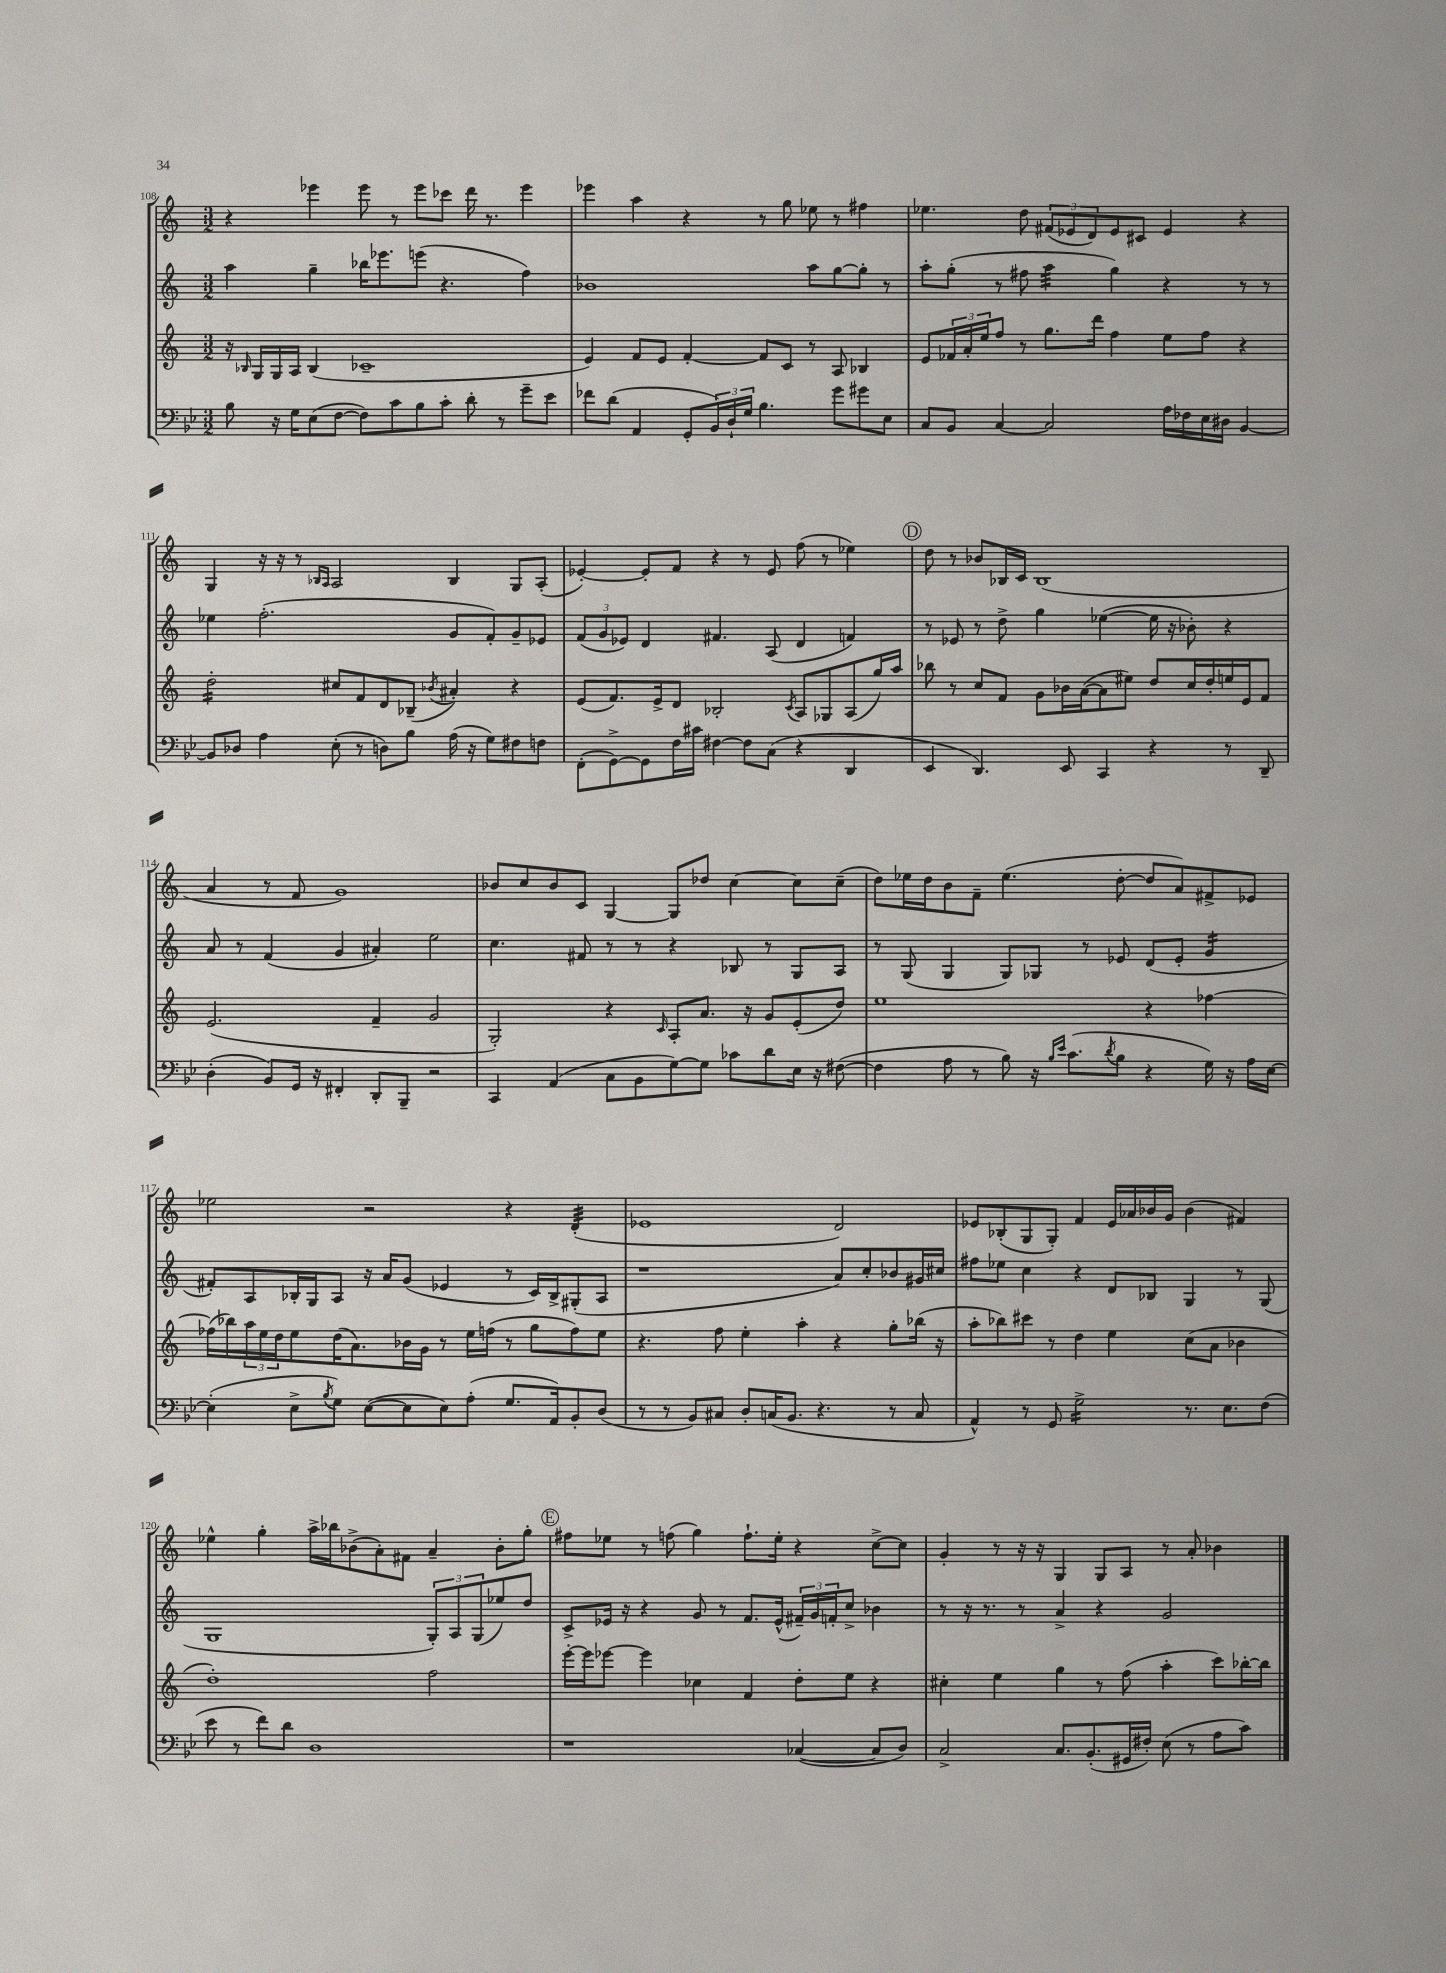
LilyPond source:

<<
\new StaffGroup <<
\new Staff = "s0" {
    \clef treble \key c \major \numericTimeSignature \time 3/2
    r4 ees'''4 ees'''8 r8 ees'''8 ces'''8 d'''16 r8. ees'''4 |
    ees'''4 a''4 r4 r8 g''8 ees''8 r8 fis''4 |
    ees''4. d''8 \tuplet 3/2 { fis'8( ees'8 d'8) } ees'8 cis'8 ees'4 r4 |
    g4 r16 r16 r8 \grace { bes16 a16 } a2 bes4 g8 a8-.( |
    ees'4~-.) ees'8-. f'8 r4 r8 ees'8 f''8( r8 ees''4) |
    \mark \markup { \circle "D" } d''8 r8 bes'8 bes16 c'16 bes1( |
    a'4 r8 f'8 g'1) |
    bes'8 c''8 bes'8 c'8 g4~ g8 des''8 c''4~ c''8 c''8--( |
    d''8) ees''16 d''16 b'8 f'8-- ees''4.( d''8~-. d''8 a'8) fis'8-> ees'8 |
    ees''2 r2 r4 d'4:32-.( |
    ees'1 d'2) |
    ees'8 bes8-.( g8 g8-.) f'4 ees'16 aes'16 bes'16 g'16 bes'4( fis'4) |
    ees''4-^ g''4-. a''16-> bes''16 bes'8->( a'8-.) fis'8 a'4-- bes'8-. g''8-. |
    \mark \markup { \circle "E" } fis''8 ees''8 r8 f''8( g''4) f''8.-! ees''16-. r4 c''8~-> c''8 |
    g'4-. r8 r16 r16 g4 g8 a8 r8 a'8-. bes'4 \bar "|." |
}
\new Staff = "s1" {
    \clef treble \key c \major \numericTimeSignature \time 3/2
    a''4 g''4-- bes''16 ees'''8. e'''8( r4. f''4) |
    bes'1 a''8 g''8~ g''8-. r8 |
    a''8-. g''8-.( r8 fis''8 a''4:32 g''4) r4 r8 r8 |
    ees''4 f''2.-.( g'8 f'8-.) g'8-- ees'8 |
    \tuplet 3/2 { f'8( g'8 ees'8) } d'4 fis'4. a8( d'4 f'4) |
    \mark \markup { \circle "D" } r8 ees'8 r8 d''8-> g''4 ees''4~( ees''16 r16 bes'8-.) r4 |
    a'8 r8 f'4( g'4 ais'4-.) e''2 |
    c''4. fis'8 r8 r8 r4 bes8 r8 g8 a8 |
    r8 g8( g4 g8) ges8 r8 ees'8 d'8( ees'8-. g'4:16 |
    fis'8-.) a8 bes16-. g16 a8 r16 a'16 g'8( ees'4 r8 c'16) bes16-> gis8-.( a8 |
    r1 a'8) c''8-. bes'8 gis'16 cis''16 |
    fis''8 ees''8 c''4 r4 d'8 bes8 g4 r8 g8( |
    g1 \tuplet 3/2 { g8-.) a8 g8( } ees''8) d''8 |
    \mark \markup { \circle "E" } c'8-> ees'16 r16 r4 g'8 r8 f'8. ees'16-^( \tuplet 3/2 { fis'16--) g'16 f'16-. } c''8-> bes'4 |
    r8 r16 r8. r8 a'4-> r4 g'2 \bar "|." |
}
\new Staff = "s2" {
    \clef treble \key c \major \numericTimeSignature \time 3/2
    r16 \grace { bes16 } g16 g16 a16 bes4( ces'1-- |
    e'4) f'8 e'8 f'4~-. f'8 c'8 r8 a8 bes4 |
    e'8 \tuplet 3/2 { fes'16 a'16-. e''16 } f''8 r8 g''8. d'''16 f''4 e''8 f''8 r4 |
    d''2:16-. cis''8 f'8 d'8 bes8--( \acciaccatura { bes'8 } ais'4-.) r4 |
    e'8( f'8.) e'16-> d'8 bes2-. \acciaccatura { c'8 } a8 ges8 a8( g''16) a''16 |
    \mark \markup { \circle "D" } bes''8 r8 c''8 f'8 g'8 bes'16 a'16~( a'8 eis''8) d''8 c''16 d''16-. e''16 e'16 f'8 |
    e'2.( f'4-- g'2 |
    g2-.) r4 \grace { c'16 } a8-. a'8. r16 g'8 e'8-.( d''8) |
    e''1 r4 fes''4~ |
    fes''16( bes''16) \tuplet 3/2 { a''16 e''16 d''16 } e''8 d''16( a'8.) bes'16 g'16 r8 e''16 f''16( r8 g''8 f''8) e''8 |
    r4. f''8 e''4-. a''4-. r4 g''8-. bes''16( r16 |
    a''8-. bes''8) cis'''8 r8 d''4 e''4 c''8( a'8 bes'4 |
    d''1-.) f''2 |
    \mark \markup { \circle "E" } e'''16~-. e'''16 ees'''8~ ees'''4 ces''4 f'4 d''8-. e''8 r4 |
    cis''4-. e''4 g''4 r8 f''8( a''4-. c'''8) bes''16~-. bes''16 \bar "|." |
}
\new Staff = "s3" {
    \clef bass \key bes \major \numericTimeSignature \time 3/2
    bes8 r16 g16 ees8( f8~ f8) c'8 bes8 c'8-. d'8-. r8 g'8-- ees'8 |
    fes'8 d'8( a,4 g,8-. \tuplet 3/2 { bes,16) d16-! g16 } bes4. g'8 gis'8 ees8 |
    c8 bes,8 c4~ c2 a16 fes16 ees16 dis16 bes,4~ |
    bes,8 des8 a4 ees8-.( r8 d8) bes8 a16( r16 g8) fis8 f8 |
    f,8-.( g,8~->) g,8 f16 cis'16 fis4~ fis8 c8( r4 d,4 |
    \mark \markup { \circle "D" } ees,4 d,4.) ees,8 c,4 r4 r8 d,8-- |
    d4-.( bes,8) g,16 r16 fis,4-. d,8-. bes,,8-- r2 |
    c,4 a,4( c8 bes,8 g8~) g8 ces'8 d'8 ees16 r16 fis8~( |
    fis4 a8 r8 bes8) r16 \grace { bes16 ees'16 } c'8.( \acciaccatura { d'8 } bes8 r4 g16) r16 a16 ees16~ |
    ees4-.( ees8-> \acciaccatura { bes8 } g8) ees8~( ees8 ees8) a8-.( g8. a,16) bes,8-. d8( |
    r8 r8 bes,8) cis8 d8-. c16( bes,8. r4. r8 c8 |
    a,4-^) r8 g,8 g2:16-> r8. ees8. f8( |
    ees'8 r8 f'8) d'8 d1 |
    \mark \markup { \circle "E" } r1 ces4~( ces8 d8) |
    c2-> c8. bes,8.-.( gis,16 fis16-.) ees8( r8 a8 c'8) \bar "|." |
}
>>
>>
\layout { \context { \Score currentBarNumber = #108 } }
